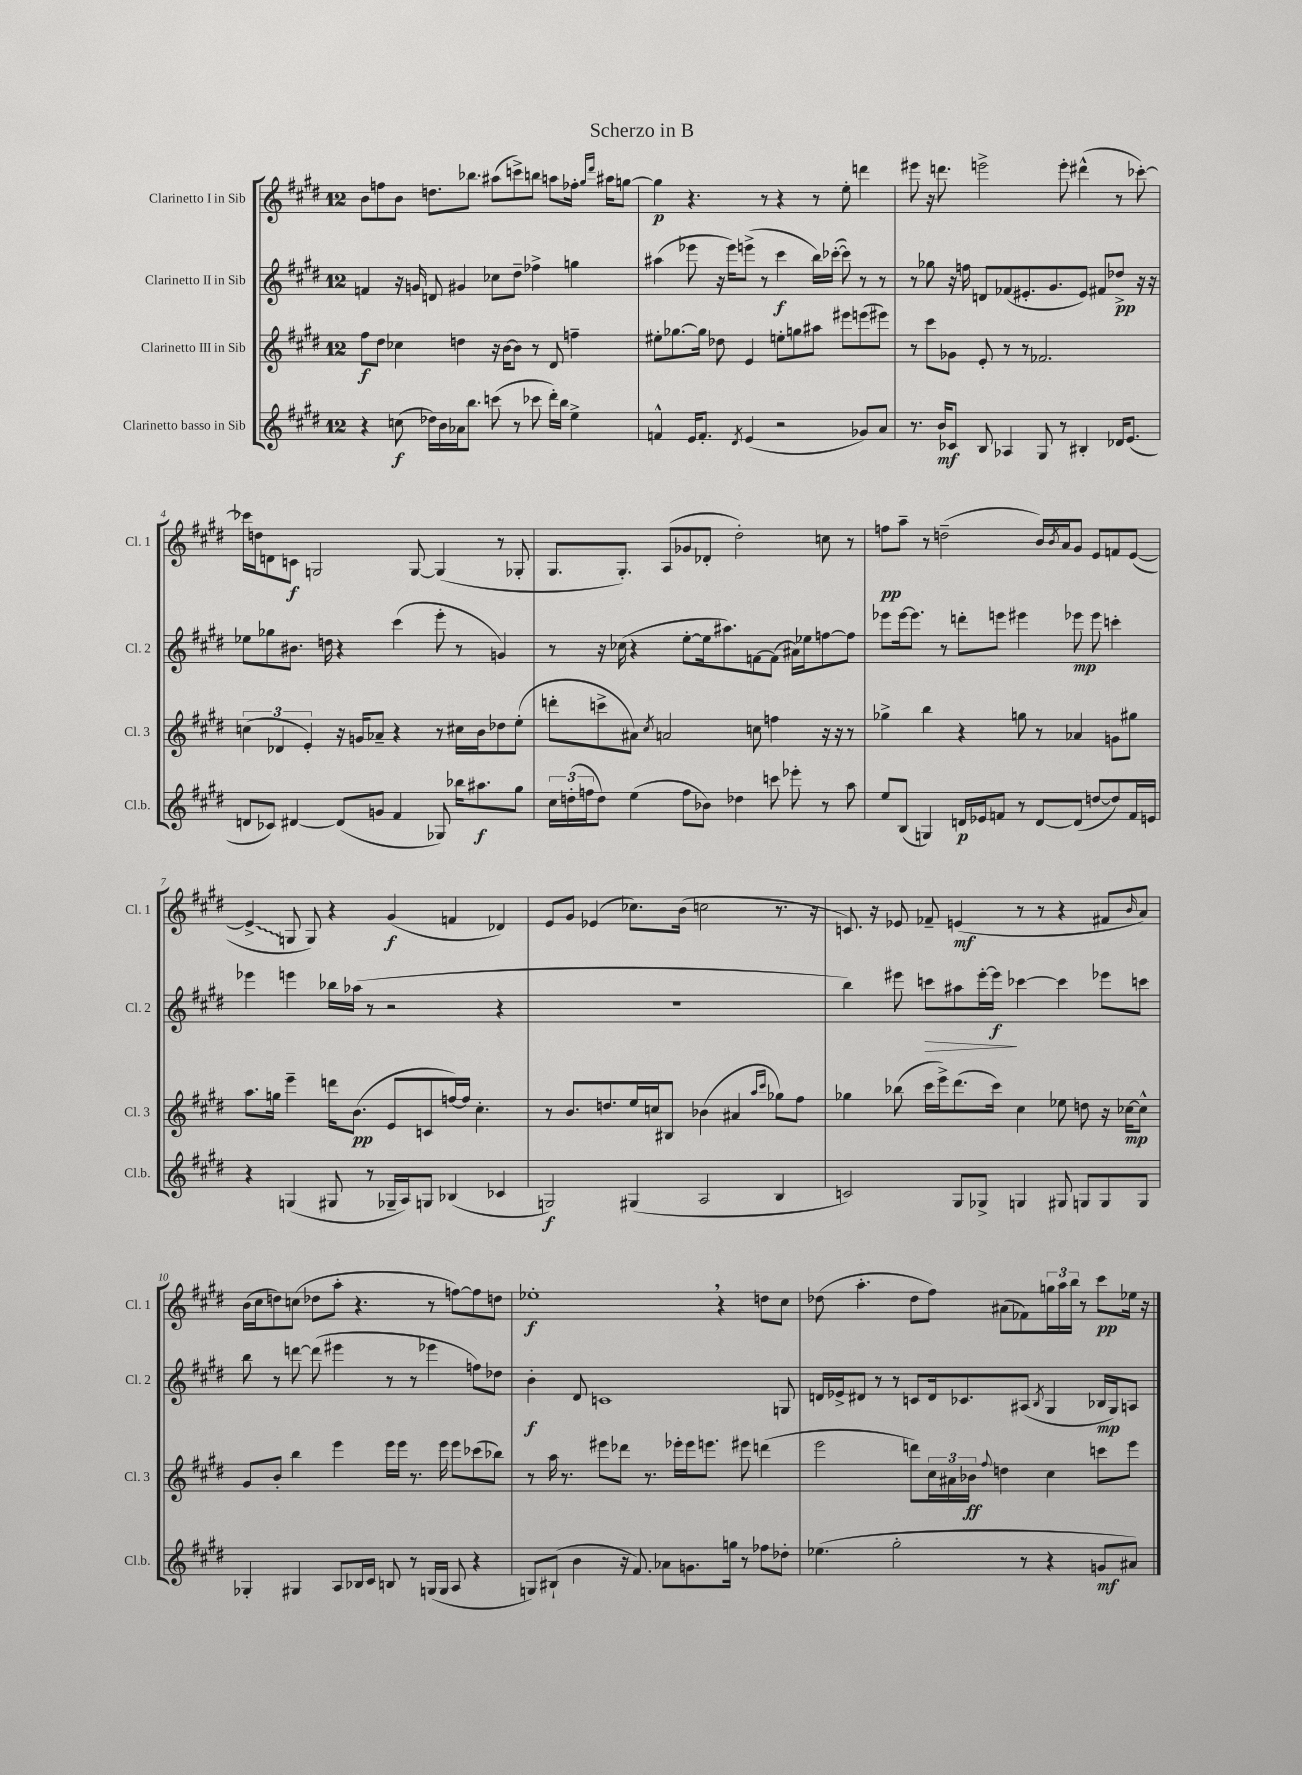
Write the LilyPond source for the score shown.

\header { title = "Scherzo in B" }
<<
\new StaffGroup <<
\new Staff = "s0" \with { instrumentName = "Clarinetto I in Sib" shortInstrumentName = "Cl. 1" } {
    \clef treble \key e \major \once \override Staff.TimeSignature.style = #'single-digit \time 12/8
    b'8 f''8 b'8 d''8. bes''8. ais''8( c'''8->) b''8 a''8 fes''16-. \grace { gis''16 dis'''16 } ais''16 g''8~ |
    g''4\p r4. r8 r4 r8 e''8-. d'''4 |
    eis'''8 r16 d'''8. e'''2-> e'''8-. dis'''4-^( r8 ces'''8~-.) |
    ces'''16 d''16 d'8 c'8\f g2 g8~ g4( r8 ges8-. |
    gis8. gis8.-.) a8( ges'8 des'8-. dis''2-.) c''8 r8 |
    f''8\pp a''8-- r8 d''2--( b'16) \acciaccatura { b'8 } a'16 gis'8 e'8 f'8 e'8~( |
    \once \override Glissando.style = #'zigzag e'4->\glissando g8 g8) r4 gis'4\f( f'4 des'4) |
    e'8 gis'8 ees'4( ces''8.) b'16( c''2 r8. r16 |
    c'8.) r16 ees'8 fes'8-- e'4\mf( r8 r8 r4 fis'8 \grace { b'16 } a'8) |
    b'16( cis''16 d''8) c''8( des''8 a''8-. r4. r8 f''8~) f''8 d''8 |
    ees''1-.\f \breathe r4 d''8 cis''8 |
    des''8( a''4.-. des''8 fis''8) ais'8( fes'8) \tuplet 3/2 { g''16 a''16 b''16 } r8 cis'''8\pp ees''16 r16 \bar "|." |
}
\new Staff = "s1" \with { instrumentName = "Clarinetto II in Sib" shortInstrumentName = "Cl. 2" } {
    \clef treble \key e \major \once \override Staff.TimeSignature.style = #'single-digit \time 12/8
    f'4 r16 g'16 d'8 gis'4 ces''8 dis''8-- fes''4-> g''4 |
    ais''4( ees'''8 r16 ees'''16) e'''8->( r8 cis'''4\f b''16) ces'''16~-.( ces'''8) r8 r8 |
    r8 ges''8 r16 f''16 d'8 fes'8( eis'8.-. gis'8. eis'8) fis'8 des''8->\pp r16 r16 |
    ees''8 ges''8 bis'8. d''16 r4 cis'''4( e'''8-. r8 g'4) |
    r8 r16 ces''16( r4 e''8~-. e''16 ais''8.) f'8~ f'8( ais'16) ees''16 f''8~ f''8 |
    ees'''8 ees'''16~ ees'''8. r8 d'''8-. e'''8 eis'''4 ees'''8\mp ees'''8 c'''4-. |
    ees'''4 e'''4 bes''16 aes''16( r8 r2 r4 |
    R1. |
    b''4) eis'''8 c'''8\> ais''8 eis'''16~-. eis'''16\f\! ces'''4~ ces'''4 ees'''8 c'''8 |
    b''8 r8 d'''8~ d'''8( eis'''4 r8 r8 ees'''4 f''8) des''8 |
    b'4-.\f dis'8 c'1 g8 |
    d'16 ees'16-> dis'8 r8 r8 c'8 dis'16 ces'8. ais8( \acciaccatura { b8 } gis4 bes16\mp gis16) a8 \bar "|." |
}
\new Staff = "s2" \with { instrumentName = "Clarinetto III in Sib" shortInstrumentName = "Cl. 3" } {
    \clef treble \key e \major \once \override Staff.TimeSignature.style = #'single-digit \time 12/8
    fis''8\f dis''8 ces''4 d''4 r16 b'16~ b'8 r8 dis'8 f''4-- |
    eis''8-. ges''8.~ ges''16 des''8 e'4 e''8-. g''8 ais''8 eis'''8 e'''8( eis'''8) |
    r8 cis'''8 ges'8 e'8-. r8 r8 fes'2. |
    \tuplet 3/2 { c''4( des'4 e'4-.) } r16 g'16 aes'8-- r4 r8 cis''16 b'16 des''8 e''8-.( |
    d'''8-. c'''8-> ais'8) \acciaccatura { cis''8 } a'2 c''8 f''4 r16 r16 r8 |
    ges''4-> b''4 r4 g''8 r8 aes'4 g'8 gis''8 |
    a''8. g''16 e'''4-- d'''16 b'8.\pp( e'8 c'8 f''16~) f''16 cis''4.-. |
    r8 b'8. d''8. e''16 c''16 bis8 bes'4( ais'4 \grace { a''16 cis'''16 } ges''8) fis''8 |
    ges''4 bes''8( cis'''16 e'''16->) dis'''8.( cis'''16) cis''4 ees''8 d''8 r16 ces''16~\mp ces''8-^ |
    gis'8 b'8-. b''4 e'''4 e'''16 e'''16 r8. e'''16 e'''8 ces'''8( bes''8) |
    r8 a''16 r8. eis'''8 des'''8 r8. ees'''16-. ees'''16 e'''8. eis'''8 d'''4( |
    e'''2 d'''8) \tuplet 3/2 { cis''16 ais'16 bes'16\ff } \appoggiatura { fis''8 } d''4 cis''4 c'''8 e'''8 \bar "|." |
}
\new Staff = "s3" \with { instrumentName = "Clarinetto basso in Sib" shortInstrumentName = "Cl.b." } {
    \clef treble \key e \major \once \override Staff.TimeSignature.style = #'single-digit \time 12/8
    r4 c''8\f( des''16) b'16 aes'16 b''8. c'''8( r8 ces'''8 dis'''16-.) b''16 e''4-> |
    f'4-^ e'16 f'8.-. \acciaccatura { dis'8 } e'4( r2 ges'8) a'8 |
    r8. b'16\mf ces'8 b8 aes4 gis8 r8 bis4-. des'16 e'8.( |
    d'8 ces'8) dis'4~ dis'8( g'8 fis'4 ges8) bes''16 ais''8.\f gis''8 |
    \tuplet 3/2 { cis''16 d''16-.( f''16 } d''8) e''4( f''8 bes'8) des''4 c'''8 ees'''8-. r8 a''8 |
    e''8 b8( g4) d'16\p ees'16 f'8 r8 d'8~ d'8( d''8~ d''8) f'16 e'16 |
    r4 g4( gis8 r8 ges16-- a16) g8 bes4( ces'4 |
    g2\f) gis4( a2 b4 |
    c'2) gis8 ges8-> g4 gis8 g8 g8 g8 |
    ges4-. gis4 a8 bes16 cis'16 b8 r8 g16( g16 a8 r4 |
    g8) bis8-!( b'4 r16 fis'8.) aes'8 g'8. g''16 r8 fes''8 des''8-. |
    ees''4.( gis''2-. r8 r4 g'8\mf ais'8) \bar "|." |
}
>>
>>
